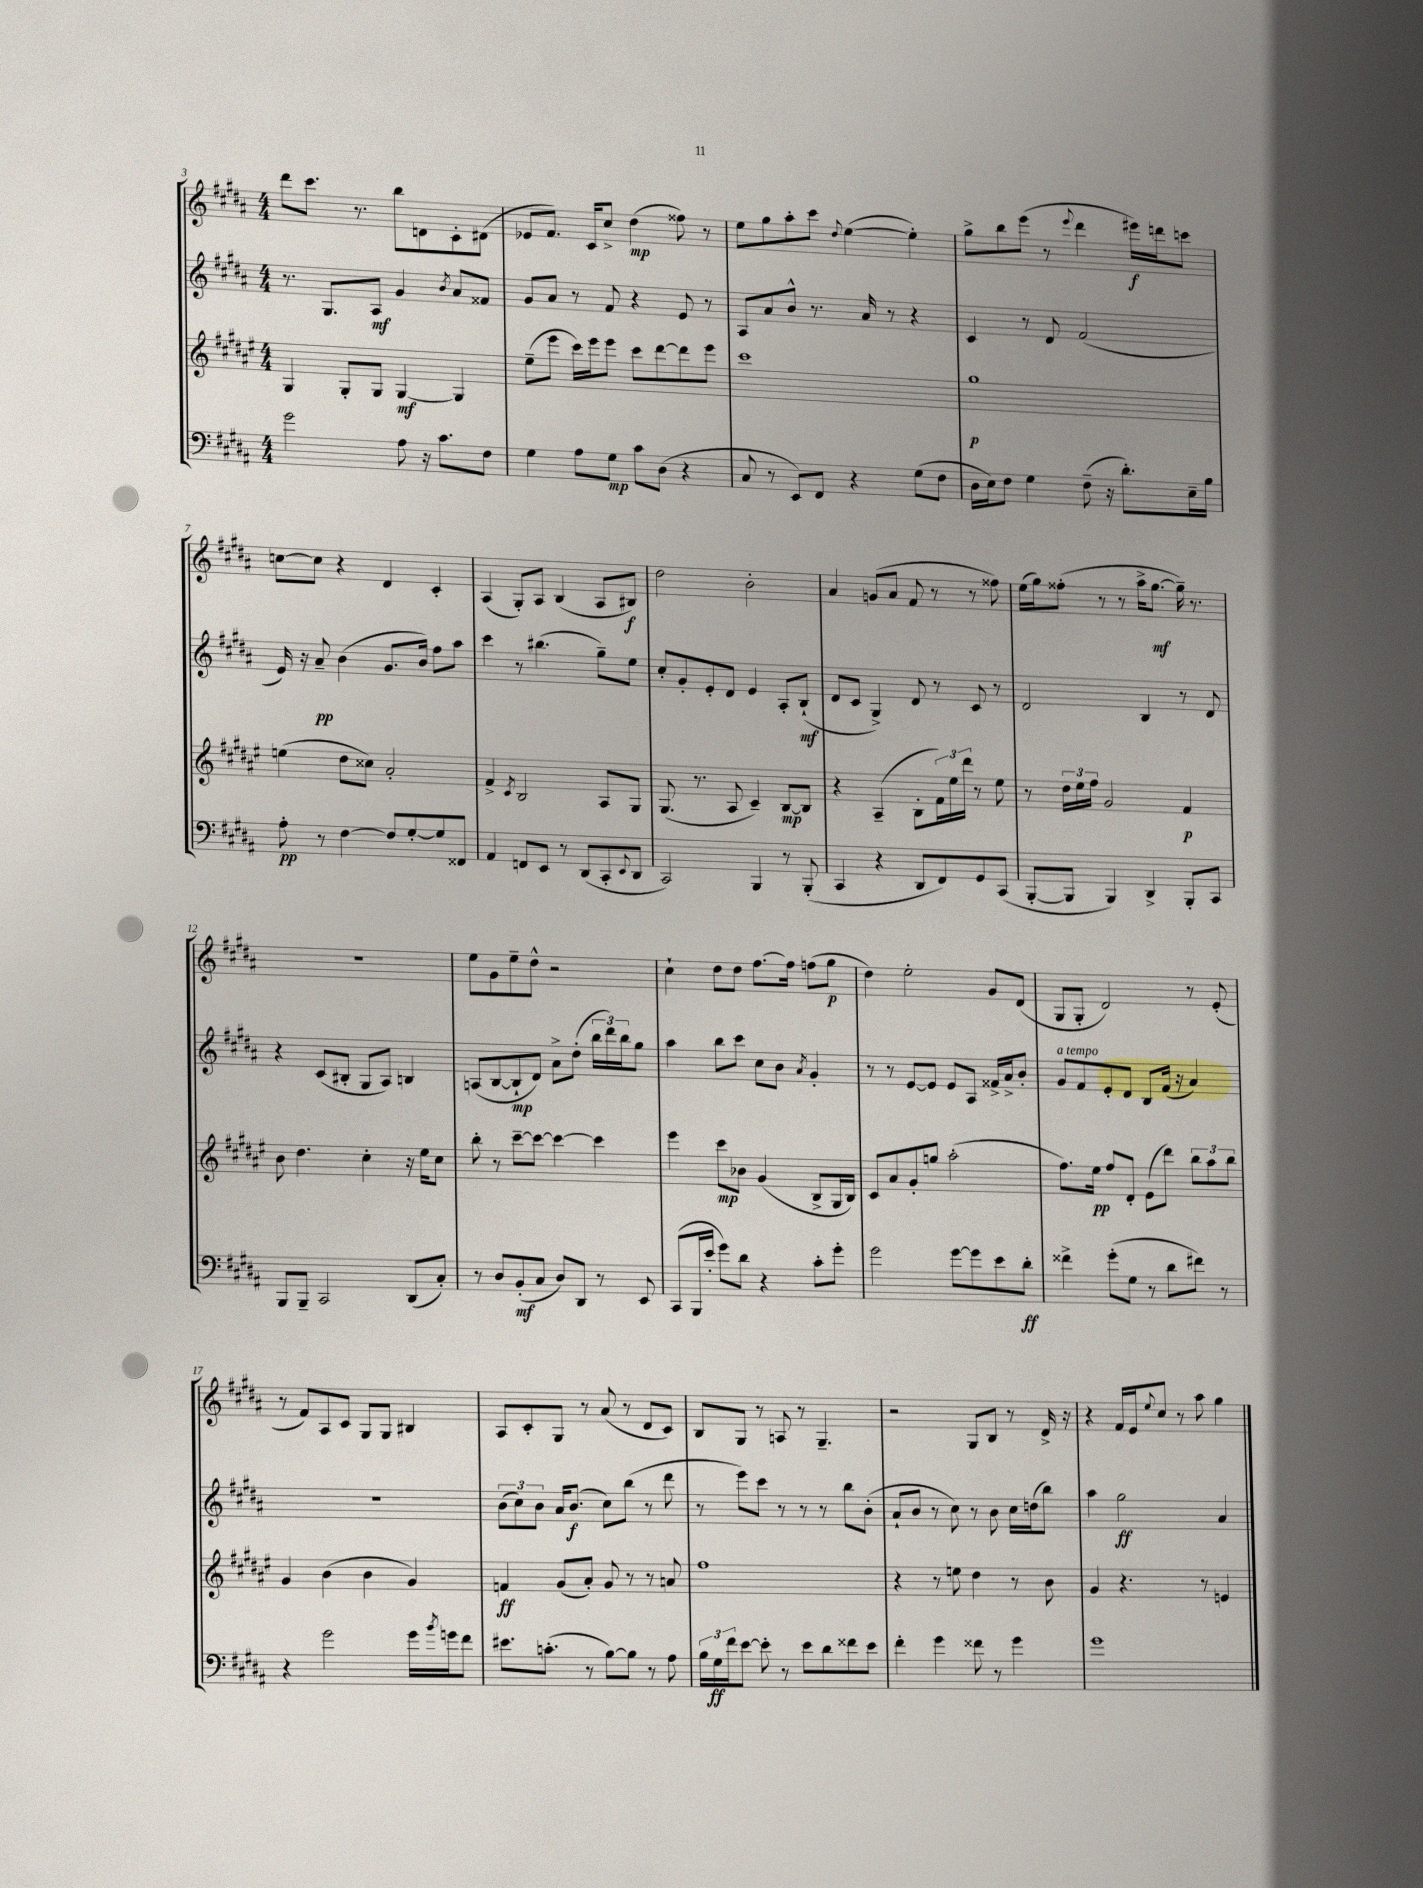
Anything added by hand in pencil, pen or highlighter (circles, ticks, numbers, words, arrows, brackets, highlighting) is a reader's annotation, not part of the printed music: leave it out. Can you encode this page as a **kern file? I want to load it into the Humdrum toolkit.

**kern	**dynam	**kern	**dynam	**kern	**dynam	**kern	**dynam
*part4	*part4	*part3	*part3	*part2	*part2	*part1	*part1
*staff4	*staff4	*staff3	*staff3	*staff2	*staff2	*staff1	*staff1
*clefF4	*	*clefG2	*	*clefG2	*	*clefG2	*
*k[f#c#g#d#a#]	*	*k[f#c#g#d#a#e#]	*	*k[f#c#g#d#a#]	*	*k[f#c#g#d#a#]	*
*M4/4	*	*M4/4	*	*M4/4	*	*M4/4	*
=3	=3	=3	=3	=3	=3	=3	=3
2g#\	.	4G#/	.	8.r	.	8ddd#\L	.
.	.	.	.	.	.	8.ccc#\J	.
.	.	.	.	8.G#/L	.	.	.
.	.	8G#'/L	.	.	.	.	.
.	.	.	.	.	.	8.r	.
.	.	8G#/J	.	8A#/J	mf	.	.
8A#\	.	[4G#/	mf	4g#/	.	8bb\L	.
16r	.	.	.	.	.	8dn\	.
8.c#\L	.	.	.	.	.	.	.
.	.	.	.	8qb/	.	.	.
.	.	4G#/]	.	8a#/L	.	8c#'\	.
8F#\J	.	.	.	8f##X/J	.	(8d#X\J	.
=4	=4	=4	=4	=4	=4	=4	=4
4G#\	.	(8ee#~\L	.	8g#/L	.	8e-X/L	.
.	.	8eee#\J	.	8a#/J	.	8.f#/J)	.
8A#\L	.	16ccc#\LL)	.	8r	.	.	.
.	.	16eee#\J	.	.	.	16c#/KL	.
8G#\J	mp	8eee#\J	.	8f#/	.	8cc#^/J	.
8c#\L	.	8ccc#\L	.	4r	.	(4dd#\	mp
(8D#\J	.	[8ddd#\	.	.	.	.	.
4r	.	8ddd#\]	.	8e/	.	8ff##X\)	.
.	.	8eee#\J	.	8r	.	8r	.
=5	=5	=5	=5	=5	=5	=5	=5
8C#/	.	1ccc#	.	8A#/L	.	8ee\L	.
8r	.	.	.	8a#/	.	8gg#\	.
8EE/L)	.	.	.	8b^^/J	.	8aa#'\	.
8FF#/J	.	.	.	8.r	.	8ccc#\J	.
.	.	.	.	.	.	8qqdd#/	.
4r	.	.	.	.	.	([4ee\	.
.	.	.	.	16a#/	.	.	.
.	.	.	.	8r	.	.	.
(8G#\L	.	.	.	4r	.	4ee'\])	.
8F#\J	.	.	.	.	.	.	.
=6	=6	=6	=6	=6	=6	=6	=6
16D#\LL	.	1gg#	p	4c#/	.	8gg#^\L	.
16E\J)	.	.	.	.	.	.	.
8F#\J	.	.	.	.	.	8bb\	.
4G#\	.	.	.	8r	.	(8eee\J	.
.	.	.	.	8d#/	.	8r	.
.	.	.	.	.	.	8qqeee/	.
(8F#~\	.	.	.	(2f#/	.	4ddd#\	.
16r	.	.	.	.	.	.	.
8.d#'\L)	.	.	.	.	.	.	.
.	.	.	.	.	.	16eee#X\LL)	f
.	.	.	.	.	.	16dddn\J	.
16E~\L	.	.	.	.	.	8cccn\J	.
16B\JJ	.	.	.	.	.	.	.
!!LO:LB:g=z
=7	=7	=7	=7	=7	=7	=7	=7
8A#'\	pp	(4een\	.	16e/)	.	[8ccn\L	.
.	.	.	.	16r	.	.	.
8r	.	.	.	8a#~/	pp	8cc\J]	.
[4F#\	.	8dd#\L	.	(4b\	.	4r	.
.	.	8cc##X\J)	.	.	.	.	.
8F#/L]	.	2a#'/	.	8.g#/L	.	4d#/	.
[8G#'/	.	.	.	.	.	.	.
.	.	.	.	16b/Jk)	.	.	.
8G#/]	.	.	.	8ff#\L	.	4c#'/	.
8FF##X/J	.	.	.	8aa#\J	.	.	.
=8	=8	=8	=8	=8	=8	=8	=8
4AA#/	.	4f#^/	.	4ccc#\	.	(4A#/	.
.	.	8qc#/	.	.	.	.	.
8FFn/L	.	2B/	.	8r	.	8G#'/L)	.
8EE/J	.	.	.	(4.bb#X\	.	8A#/J	.
8r	.	.	.	.	.	(4B/	.
(8DD#/L	.	.	.	.	.	.	.
8CC#'/	.	8A#/L	.	8gg#~\L)	.	8A#/L	.
8qqEE/	.	.	.	.	.	.	.
8DD#/J	.	8G#/J	.	8ee\J	.	8B#X/J)	f
=9	=9	=9	=9	=9	=9	=9	=9
2CC#/)	.	(8.G#/	.	8cc#'/L	.	2dd#\	.
.	.	.	.	8g#'/	.	.	.
.	.	8.r	.	.	.	.	.
.	.	.	.	8e'/	.	.	.
.	.	8A#/	.	8d#/J	.	.	.
4BBB/	.	4c#~/)	.	4e/	.	2b'\	.
8r	.	[8B/L	mp	8A#'/L	.	.	.
(8BBB'/	.	8B/J]	.	(8B`/J	mf	.	.
=10	=10	=10	=10	=10	=10	=10	=10
4CC#/	.	4r	.	8d#/L	.	4a#/	.
.	.	.	.	8c#/J	.	.	.
4r	.	(4A#~/	.	4G#^/)	.	(8gn/L	.
.	.	.	.	.	.	8a#/J	.
8DD#/L	.	8B'\L	.	8d#/	.	8f#/	.
8FF#/)	.	24f#\L)	.	8r	.	8r	.
.	.	24ee#\	.	.	.	.	.
.	.	24ddd#\JJ	.	.	.	.	.
8GG#/	.	8r	.	8c#/	.	8r	.
(8CC#/J	.	8ee#\	.	8r	.	8ff##X\)	.
=11	=11	=11	=11	=11	=11	=11	=11
[8BBB'/L	.	8r	.	2d#/	.	(16ee\LL	.
.	.	.	.	.	.	16gg#\J)	.
8BBB/J]	.	24dd#\LL	.	.	.	(8ff##X'\J	.
.	.	24ee#\	.	.	.	.	.
.	.	24ff#\JJ	.	.	.	.	.
4BBB/)	.	2g#/	.	.	.	8r	.
.	.	.	.	.	.	8r	.
4DD#^/	.	.	.	4B/	.	16aa#^\KL	.
.	.	.	.	.	.	[8.gg#\J	mf
8BBB'/L	.	4f#/	p	8r	.	16gg#~\])	.
.	.	.	.	.	.	8.r	.
8CC#/J	.	.	.	8d#/	.	.	.
!!LO:LB:g=z
=12	=12	=12	=12	=12	=12	=12	=12
8BBB/L	.	8b\	.	4r	.	1r	.
8BBB~/J	.	4.dd#\	.	.	.	.	.
2CC#/	.	.	.	(8c#/L	.	.	.
.	.	.	.	8B#X'/J	.	.	.
.	.	4cc#'\	.	8G#/L	.	.	.
.	.	.	.	8A#/J)	.	.	.
(8DD#/L	.	16r	.	4Bn/	.	.	.
.	.	16ee#\KL	.	.	.	.	.
8C#'/J)	.	8cc#\J	.	.	.	.	.
=13	=13	=13	=13	=13	=13	=13	=13
8r	.	8bb'\	.	(8An/L	.	8ee\L	.
8D#/L	.	8r	.	[8B/	.	8g#\	.
(8BB'/	mf	[8ccc#~\L	.	8B`/]	mp	8ee~\	.
8C#/J	.	8ccc#\J_	.	8d#/J)	.	8dd#^^\J	.
8D#/L)	.	4ccc#\_	.	8a#^\L	.	2r	.
8DD#/J	.	.	.	(8dd#'\J	.	.	.
8r	.	4ccc#\]	.	24bb\LL	.	.	.
.	.	.	.	24ddd#\)	.	.	.
.	.	.	.	24bb\J	.	.	.
8EE/	.	.	.	8gg#\J	.	.	.
=14	=14	=14	=14	=14	=14	=14	=14
(8CC#/L	.	4eee#\	.	4aa#\	.	4cc#`\	.
16BBB/L	.	.	.	.	.	.	.
16e'/JJ	.	.	.	.	.	.	.
8g#\L)	.	8ccc#\L	mp	8bb\L	.	8dd#\L	.
8d#\J	.	8b-X\J	.	8ccc#\J	.	8dd#\J	.
4r	.	(4g#/	.	8cc#\L	.	[8.ff#\L	.
.	.	.	.	8b\J	.	.	.
.	.	.	.	.	.	16ff#\Jk]	.
.	.	.	.	8qa#/	.	.	.
8c#'\L	.	8B^/L	.	4g#'/	.	(8ffn\L	.
8g#'\J	.	16G#/L	.	.	.	8gg#\J	p
.	.	16B/JJ)	.	.	.	.	.
=15	=15	=15	=15	=15	=15	=15	=15
2g#\	.	8c#/L	.	8r	.	4dd#\)	.
.	.	8a#/	.	8r	.	.	.
.	.	8g#'/	.	[8e/L	.	2ee'\	.
.	.	8ggn/J	.	8e/J]	.	.	.
[8g#\L	.	(2aa#'\	.	8e/L	.	.	.
8g#\]	.	.	.	8A#/J	.	.	.
8e\	.	.	.	16f##X^/LL	.	8g#/L	.
.	.	.	.	16a#^/J	.	.	.
8d#'\J	ff	.	.	8b'/J	.	(8d#/J	.
=16	=16	=16	=16	=16	=16	=16	=16
!	!	!	!	!LO:TX:a:i:t=a tempo	!	!	!
4f##X^\	.	8.ff#\L)	.	8g#/L	.	8G#/L	.
.	.	.	.	8f#/	.	8G#'/J	.
.	.	16ee#\Jk	pp	.	.	.	.
(8g#'\L	.	8ff#/L	.	8e'/	.	2d#/)	.
8G#\J	.	8d#'/J	.	8d#/J	.	.	.
8r	.	(8e#\L	.	8B/L	.	.	.
8d#\L	.	8ddd#\J)	.	(16f#/Jk	.	.	.
.	.	.	.	16r	.	.	.
8f#X\J)	.	12bb\L	.	4a#/)	.	8r	.
.	.	12aa#\	.	.	.	.	.
8r	.	.	.	.	.	(8e'/	.
.	.	12bb\J	.	.	.	.	.
!!LO:LB:g=z
=17	=17	=17	=17	=17	=17	=17	=17
4r	.	4g#/	.	1r	.	8r	.
.	.	.	.	.	.	8f#/L)	.
2g#\	.	(4b\	.	.	.	8A#/	.
.	.	.	.	.	.	8c#/J	.
.	.	4b\	.	.	.	8G#/L	.
.	.	.	.	.	.	8G#/J	.
16g#\LL	.	4g#/)	.	.	.	4B#X/	.
8qb/	.	.	.	.	.	.	.
16gn\J	.	.	.	.	.	.	.
8f#\J	.	.	.	.	.	.	.
=18	=18	=18	=18	=18	=18	=18	=18
8.e#X\L	.	4fn/	ff	(12b\L	.	8A#/L	.
.	.	.	.	12cc#\)	.	.	.
.	.	.	.	.	.	8c#'/	.
.	.	.	.	12b\J	.	.	.
(8.cn'\J	.	.	.	.	.	.	.
.	.	(8g#/L	.	16a#/KL	.	8G#/J	.
.	.	.	.	(8.b/J	f	.	.
8r	.	8a#'/J)	.	.	.	8r	.
[8B\L)	.	8g#/	.	8cc#\L)	.	(8a#/	.
8B\J]	.	8r	.	(8bb\J	.	8r	.
8r	.	8r	.	8r	.	8d#/L	.
8A#\	.	8an/	.	8ddd#\	.	8c#/J)	.
=19	=19	=19	=19	=19	=19	=19	=19
24B\LL	.	1ff#	.	8r	.	8B/L	.
24G#\	ff	.	.	.	.	.	.
24f#\J	.	.	.	.	.	.	.
[8e\J	.	.	.	8eee\L)	.	8G#/J	.
8e'\]	.	.	.	8ccc#\J	.	8r	.
8r	.	.	.	8r	.	8An/	.
8e\L	.	.	.	8r	.	8r	.
8d#\	.	.	.	8r	.	4.G#~/	.
8f##X\	.	.	.	8bb\L	.	.	.
8e\J	.	.	.	(8b'\J	.	.	.
=20	=20	=20	=20	=20	=20	=20	=20
4f#'\	.	4r	.	8a#`/L	.	2r	.
.	.	.	.	8b/J	.	.	.
4g#\	.	8r	.	8r	.	.	.
.	.	8een\	.	8cc#\)	.	.	.
8f##X\	.	4dd#\	.	8r	.	8G#/L	.
8r	.	.	.	8b\	.	8B/J	.
4g#\	.	8r	.	16cc#\LL	.	8r	.
.	.	.	.	(16ddn\J	.	.	.
.	.	8b\	.	8bb\J)	.	16d#^/	.
.	.	.	.	.	.	16r	.
=21	=21	=21	=21	=21	=21	=21	=21
1g#	.	4g#/	.	4aa#\	.	4r	.
.	.	4.r	.	2gg#\	ff	16f#/LL	.
.	.	.	.	.	.	16e/J	.
.	.	.	.	.	.	8qqee/	.
.	.	.	.	.	.	8cc#/J	.
.	.	.	.	.	.	8r	.
.	.	8r	.	.	.	8aa#\	.
.	.	4en/	.	4a#/	.	4gg#\	.
==	==	==	==	==	==	==	==
*-	*-	*-	*-	*-	*-	*-	*-
